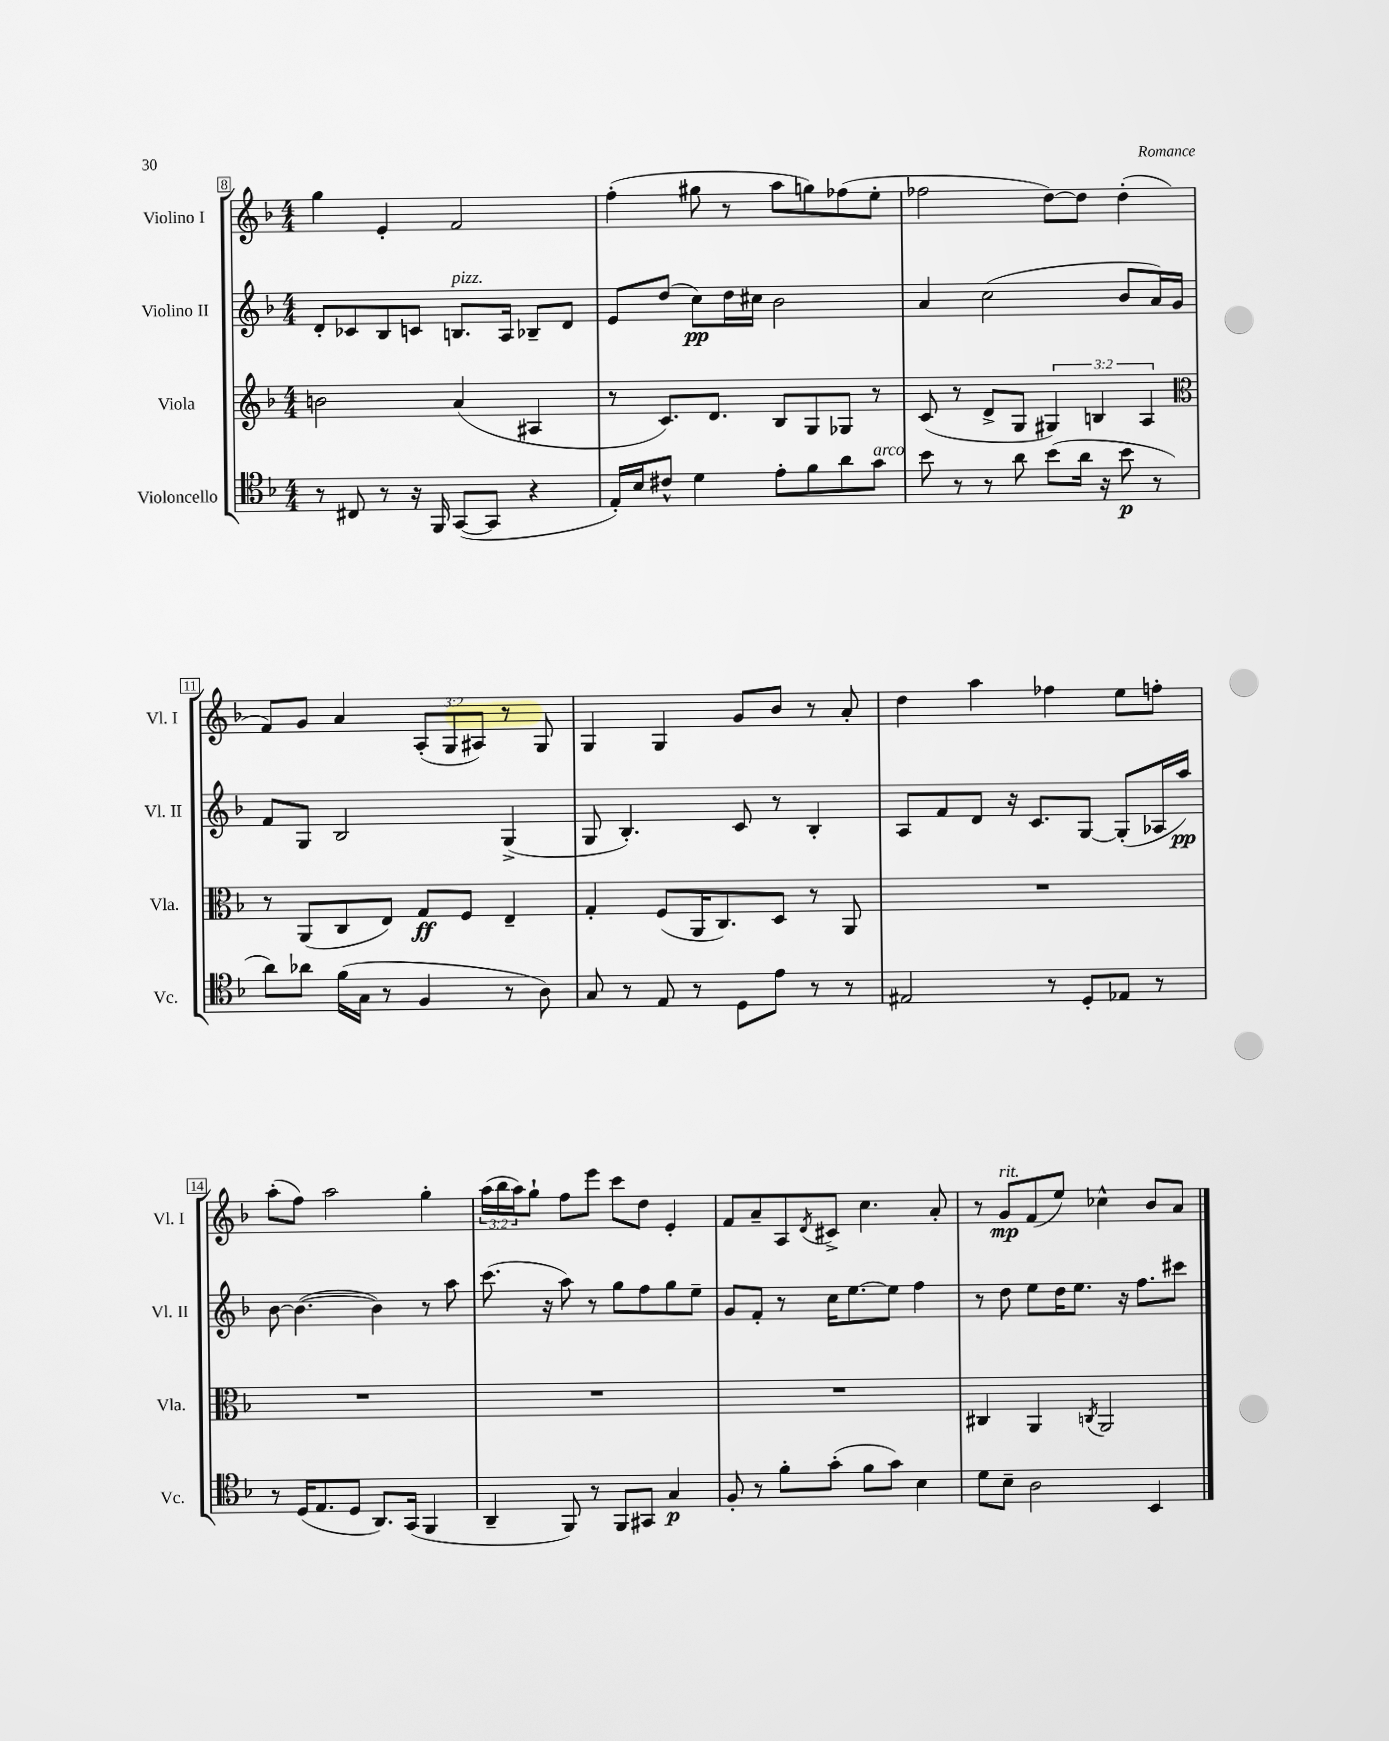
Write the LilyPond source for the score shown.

<<
\new StaffGroup <<
\new Staff = "s0" \with { instrumentName = "Violino I" shortInstrumentName = "Vl. I" } {
    \clef treble \key f \major \numericTimeSignature \time 4/4 \override Staff.TupletNumber.text = #tuplet-number::calc-fraction-text
    g''4 e'4-. f'2 |
    f''4-.( gis''8 r8 a''8 g''8) fes''8( e''8-. |
    fes''2 d''8~) d''8 d''4-.( |
    f'8) g'8 a'4 \tuplet 3/2 { a8-.( g8 ais8) } r8 g8 |
    g4 g4 g'8 bes'8 r8 a'8-. |
    d''4 a''4 fes''4 e''8 f''8-. |
    a''8-.( f''8) a''2 g''4-. |
    \tuplet 3/2 { a''16( bes''16 a''16) } g''8-! f''8 e'''8 c'''8 d''8 e'4-. |
    f'8 a'8-- a8 \acciaccatura { d'8 } cis'8-> c''4. a'8-. |
    r8 g'8\mp^\markup { \italic "rit." } f'8( e''8) ces''4-^ bes'8 a'8 \bar "|." |
}
\new Staff = "s1" \with { instrumentName = "Violino II" shortInstrumentName = "Vl. II" } {
    \clef treble \key f \major \numericTimeSignature \time 4/4
    d'8-. ces'8 bes8 c'8 b8.^\markup { \italic "pizz." } a16 bes8-- d'8 |
    e'8 d''8( c''8\pp) d''16 cis''16 bes'2 |
    a'4 c''2( bes'8 a'16) g'16 |
    f'8 g8 bes2 g4->( |
    g8 bes4.-.) c'8 r8 bes4-. |
    a8 f'8 d'8 r16 c'8. g8~ g8-.( aes16 a''16\pp) |
    bes'8~ bes'4.~( bes'4) r8 a''8 |
    c'''8.( r16 a''8) r8 g''8 f''8 g''8 e''8-- |
    g'8 f'8-. r8 c''16 e''8.~ e''8 f''4 |
    r8 d''8 e''8 d''16 e''8. r16 f''8. cis'''8 \bar "|." |
}
\new Staff = "s2" \with { instrumentName = "Viola" shortInstrumentName = "Vla." } {
    \clef treble \key f \major \numericTimeSignature \time 4/4 \override Staff.TupletNumber.text = #tuplet-number::calc-fraction-text
    b'2 a'4( ais4 |
    r8 c'8.) d'8. bes8 g8 ges8 r8 |
    c'8( r8 d'8-> g8 \tuplet 3/2 { gis4) b4 a4 } |
    \clef alto r8 a,8( c8 e8) g8\ff f8 e4-- |
    g4-. f8( a,16 c8.) d8 r8 a,8 |
    R1 |
    R1 |
    R1 |
    R1 |
    cis4 a,4 \acciaccatura { c8 } a,2 \bar "|." |
}
\new Staff = "s3" \with { instrumentName = "Violoncello" shortInstrumentName = "Vc." } {
    \clef tenor \key f \major \numericTimeSignature \time 4/4
    r8 cis8 r8 r16 f,16 g,8~( g,8 r4 |
    e16-.) bes16 cis'8-^ d'4 e'8-. f'8 a'8 g'8^\markup { \italic "arco" } |
    bes'8 r8 r8 a'8 bes'8( a'16 r16 bes'8\p r8 |
    a'8) aes'8 f'16( g16 r8 f4 r8 a8) |
    g8 r8 e8 r8 d8 e'8 r8 r8 |
    eis2 r8 d8-. ees8 r8 |
    r8 d16( e8. d8 a,8.) g,16( f,4 |
    a,4-- f,8) r8 f,8 gis,8 g4\p |
    f8-. r8 f'8-. g'8-.( f'8 g'8) bes4 |
    d'8 bes8-- a2 bes,4 \bar "|." |
}
>>
>>
\layout { \context { \Score currentBarNumber = #8 \override BarNumber.stencil = #(make-stencil-boxer 0.1 0.3 ly:text-interface::print) } }
